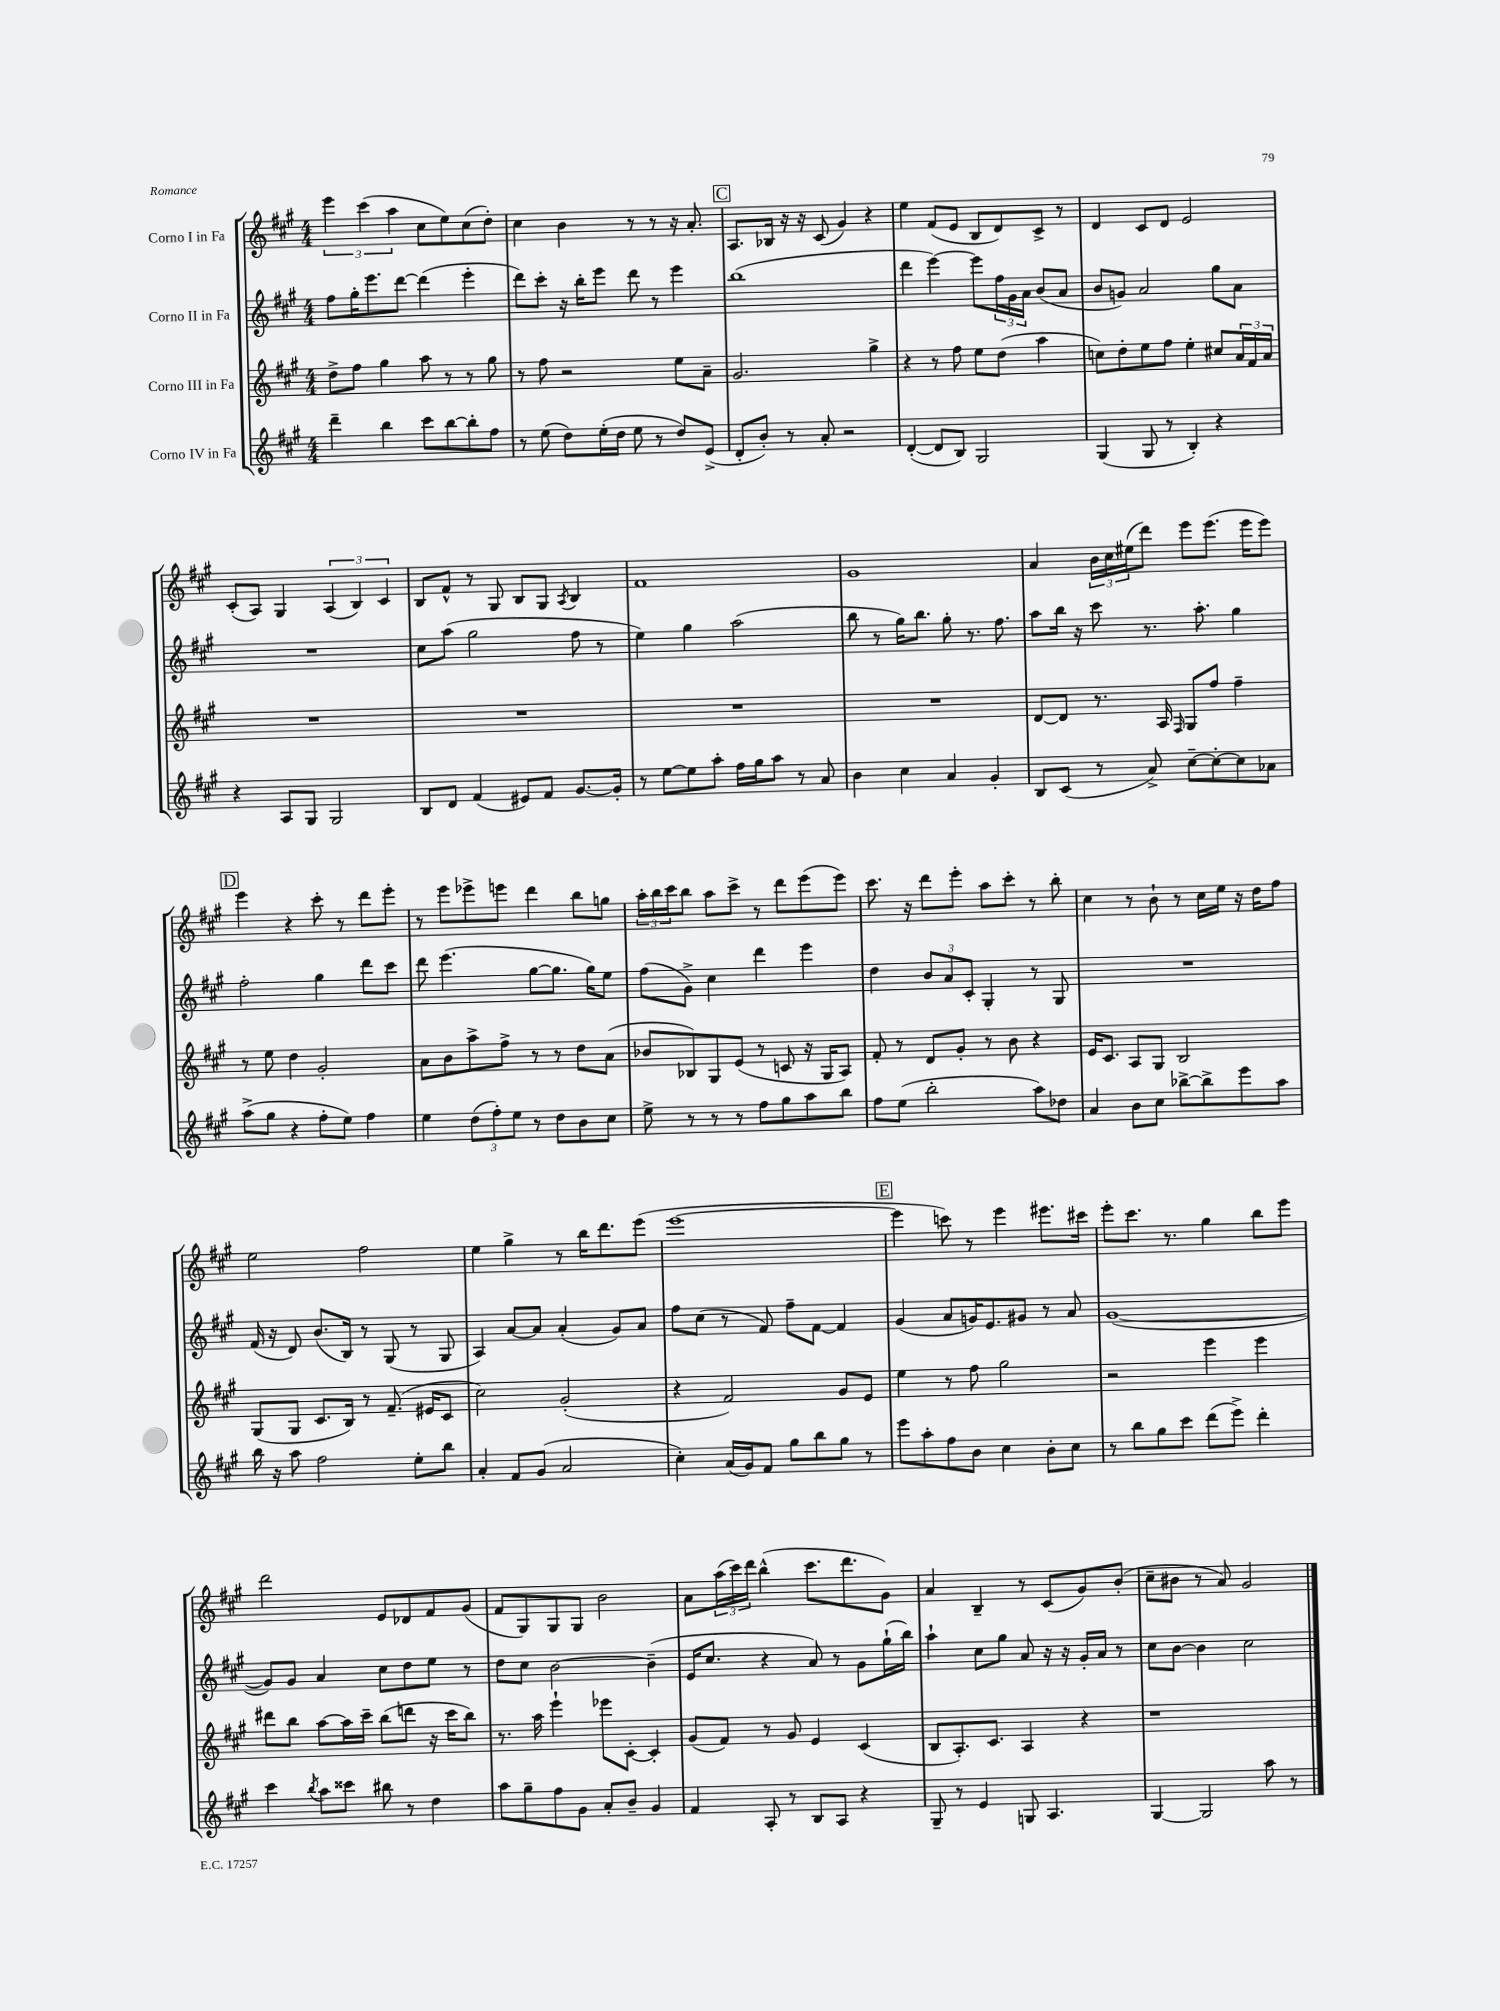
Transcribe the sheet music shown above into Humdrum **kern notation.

**kern	**kern	**kern	**kern
*staff4	*staff3	*staff2	*staff1
*clefG2	*clefG2	*clefG2	*clefG2
*k[f#c#g#]	*k[f#c#g#]	*k[f#c#g#]	*k[f#c#g#]
*M4/4	*M4/4	*M4/4	*M4/4
4ddd~	8dd^	8ff#	6eee
.	8ff#	16gg#'	.
.	.	.	(6ccc#
.	.	8.eee	.
4bb	4gg#	.	.
.	.	.	6aa
.	.	[8ddd	.
8ccc#	8aa	(4ddd]	8cc#
[8bb	8r	.	8ee)
8bb']	8r	4eee'	(8cc#
8ff#	8gg#	.	8dd')
=	=	=	=
8r	8r	8ddd)	4cc#
(8ee	8ff#	8ccc#'	.
8dd)	2r	16r	4b
.	.	16bb'	.
(16ee'	.	8eee	.
16dd	.	.	.
8ee	.	8ddd	8r
8r	.	8r	8r
8dd)	8ee	4eee	16r
.	.	.	8.a'
(8e^	8a~	.	.
=	=	=	=
8d'	2.g#	(1bb	8.A
8b')	.	.	.
.	.	.	16B-
8r	.	.	16r
.	.	.	16r
8a'	.	.	(8c#
2r	.	.	4g#)
.	4gg#^	.	4r
=	=	=	=
([4d'	4r	4ddd	4ee
8d]	8r	[4eee)	(8f#
8B)	8ff#	.	8e
2G#	8ee	8eee]	8B
.	(8dd	24ff#	8d)
.	.	24g#	.
.	.	24a	.
.	4aa	(8b	8c#^
.	.	8a	8r
=	=	=	=
(4G#	8cc)	8b	4d
.	8dd'	8g)	.
8G#	8ee	2a	8c#
8r	8ff#	.	8d
4B')	4ee'	.	2e
4r	8cc#	8gg#	.
.	24a	8a	.
.	24f#	.	.
.	24a	.	.
=	=	=	=
4r	1r	1r	(8c#'
.	.	.	8A)
8A	.	.	4G#
8G#	.	.	.
2G#	.	.	(6A
.	.	.	6B)
.	.	.	6c#
=	=	=	=
8B	1r	8cc#	8B
8d	.	(8aa	8f#^^
(4f#	.	2gg#	8r
.	.	.	8G#
8e#)	.	.	8B
8f#	.	.	8G#
.	.	.	8qA
[8.g#	.	8ff#	4B
.	.	8r	.
16g#']	.	.	.
=	=	=	=
8r	1r	4ee)	1f#
[8ee	.	.	.
8ee]	.	4gg#	.
8aa'	.	.	.
16ff#	.	(2aa	.
16gg#	.	.	.
8aa	.	.	.
8r	.	.	.
8a	.	.	.
=	=	=	=
4b	1r	8bb	1g#
.	.	8r	.
4cc#	.	16gg#)	.
.	.	8.bb	.
4a	.	8gg#'	.
.	.	8.r	.
4g#'	.	.	.
.	.	8.ff#	.
=	=	=	=
8B	[8d	8aa	4a
(8c#	8d]	16bb	.
.	.	16r	.
8r	8.r	8ccc#	24b
.	.	.	24cc#
.	.	.	(24ee#
8a^)	.	8.r	8ddd)
.	16A	.	.
.	16qqF#	.	.
[8cc#~	8G#	.	8eee
.	.	8.aa'	.
8cc#'_	8ff#	.	(8.eee
8cc#]	4ff#~	4gg#	.
.	.	.	16eee
8a-	.	.	8eee)
=	=	=	=
(8aa^	8r	2ff#'	4eee
8gg#	8ee	.	.
4r	4dd	.	4r
8ff#'	2g#'	4gg#	8ccc#'
8ee)	.	.	8r
4ff#	.	8ddd	8ddd
.	.	8ccc#	8eee'
=	=	=	=
4ee	8a	8ddd	8r
.	8b	(4.eee	8eee
(12dd	8aa^	.	8eee-^
12ff#')	.	.	.
.	8ff#^	.	8eee
12ee	.	.	.
8r	8r	[8gg#	4ddd
8dd	8r	8.gg#]	.
8b	8dd	.	8bb
.	.	16gg#)	.
8cc#	(8a	8ee	8gg
=	=	=	=
8ee^	8b-	(8ff#	24aa'
.	.	.	24bb
.	.	.	24ccc#
8r	8B-)	8g#^)	8bb
8r	8G#	4cc#	8aa
8r	(8e	.	8ccc#^
8ff#	8r	4ddd	8r
8gg#	8c	.	8ddd
8aa	16r	4eee	(8eee
.	16G#	.	.
8bb	8A)	.	8eee)
=	=	=	=
8ff#	8f#'	4dd	8.ccc#
(8ee	8r	.	.
.	.	.	16r
2bb'	8d	12b	8ddd
.	.	12a	.
.	8g#'	.	8eee'
.	.	12c#'	.
.	8r	4G#'	8aa
.	8b	.	8ccc#'
8aa)	4r	8r	8r
8dd-	.	8G#	8bb'
=	=	=	=
4a	16e	1r	4cc#
.	8.c#	.	.
8b	8A	.	8r
8cc#	8G#	.	8b`
[8bb-^	2B	.	8r
8bb-^]	.	.	16cc#
.	.	.	16ee
8eee	.	.	16r
.	.	.	16dd
8aa	.	.	8ff#
=	=	=	=
16bb	(8G#	(16f#	2ee
16r	.	16r	.
8aa	8G#	8d)	.
2ff#	8.c#	(8.b	.
.	16B)	16B)	.
.	8r	8r	2ff#
.	(8.f#~	(8G#	.
8ee'	.	8r	.
.	16e#	.	.
8bb	8c#	8G#	.
=	=	=	=
4a'	2cc#)	4A)	4ee
8f#	.	[8a	4gg#^
(8g#	.	8a]	.
2a	(2g#'	(4a'	8r
.	.	.	16bb
.	.	.	8.ddd
.	.	8g#)	.
.	.	8a	(8eee
=	=	=	=
4cc#')	4r	8ff#	[1eee
.	.	(8cc#	.
(16a	2f#)	8r	.
16g#)	.	.	.
8f#	.	8f#)	.
8gg#	.	8ff#~	.
8bb	.	[8f#	.
8gg#	8g#	4f#]	.
8r	8e	.	.
=	=	=	=
8eee	4ee	(4g#	4eee]
8aa'	.	.	.
8ff#	8r	8a	8ccc)
8b	8ff#	16g)	8r
.	.	8.e	.
4cc#	2gg#	.	4eee
.	.	8g#	.
8b'	.	8r	8.eee#
8cc#	.	8a	.
.	.	.	16ccc#
=	=	=	=
8r	2r	([1g#	8eee'
8bb	.	.	8.ccc#
8gg#	.	.	.
.	.	.	8.r
8ccc#	.	.	.
(8ddd	4eee	.	4gg#
8eee^)	.	.	.
4ddd'	4eee	.	8bb
.	.	.	8eee
=	=	=	=
4ccc#	8ddd#	8g#])	2ddd
.	8bb	8g#	.
8qbb	.	.	.
8aa	[8aa	4a	.
8ccc##	16aa]	.	.
.	16ccc#~	.	.
8bb#	(8bb	8cc#	8e
8r	8ddd	8dd	8d-
4dd	16r	8ee	8f#
.	16ccc#	.	.
.	8bb)	8r	(8g#
=	=	=	=
8aa	8.r	8dd	8f#
8gg#~	.	8cc#	8G#)
.	16aa	.	.
8ff#	4eee`	[2b	8G#
8g#	.	.	8G#
8a'	8eee-	.	2b
8b~	[8c#'	.	.
4g#	4c#']	(4b~]	.
=	=	=	=
4f#	(8g#	16e	8a
.	.	8.cc#	.
.	8f#)	.	(24aa
.	.	.	24ccc#)
.	.	.	24ddd
8A'	8r	4r	(4bb^^
8r	8g#	.	.
8B	4e	8a)	8.ccc#
8A	.	8r	.
.	.	.	8.ddd
4r	(4c#	8g#	.
.	.	(16gg#`	8g#)
.	.	16bb)	.
=	=	=	=
8G#~	8B	4aa`	4a
8r	8.A')	.	.
4e	.	8cc#	4B~
.	8.c#	.	.
.	.	8gg#	.
8G	4A	8a	8r
4.A	.	16r	(8c#
.	.	16r	.
.	4r	16g#'	8g#)
.	.	16a	.
.	.	8r	(8b'
=	=	=	=
[4G#	1r	8cc#	8cc#~
.	.	[8b	8b#
2G#]	.	4b]	8r
.	.	.	8a)
.	.	2cc#	2g#
8aa	.	.	.
8r	.	.	.
==	==	==	==
*-	*-	*-	*-
